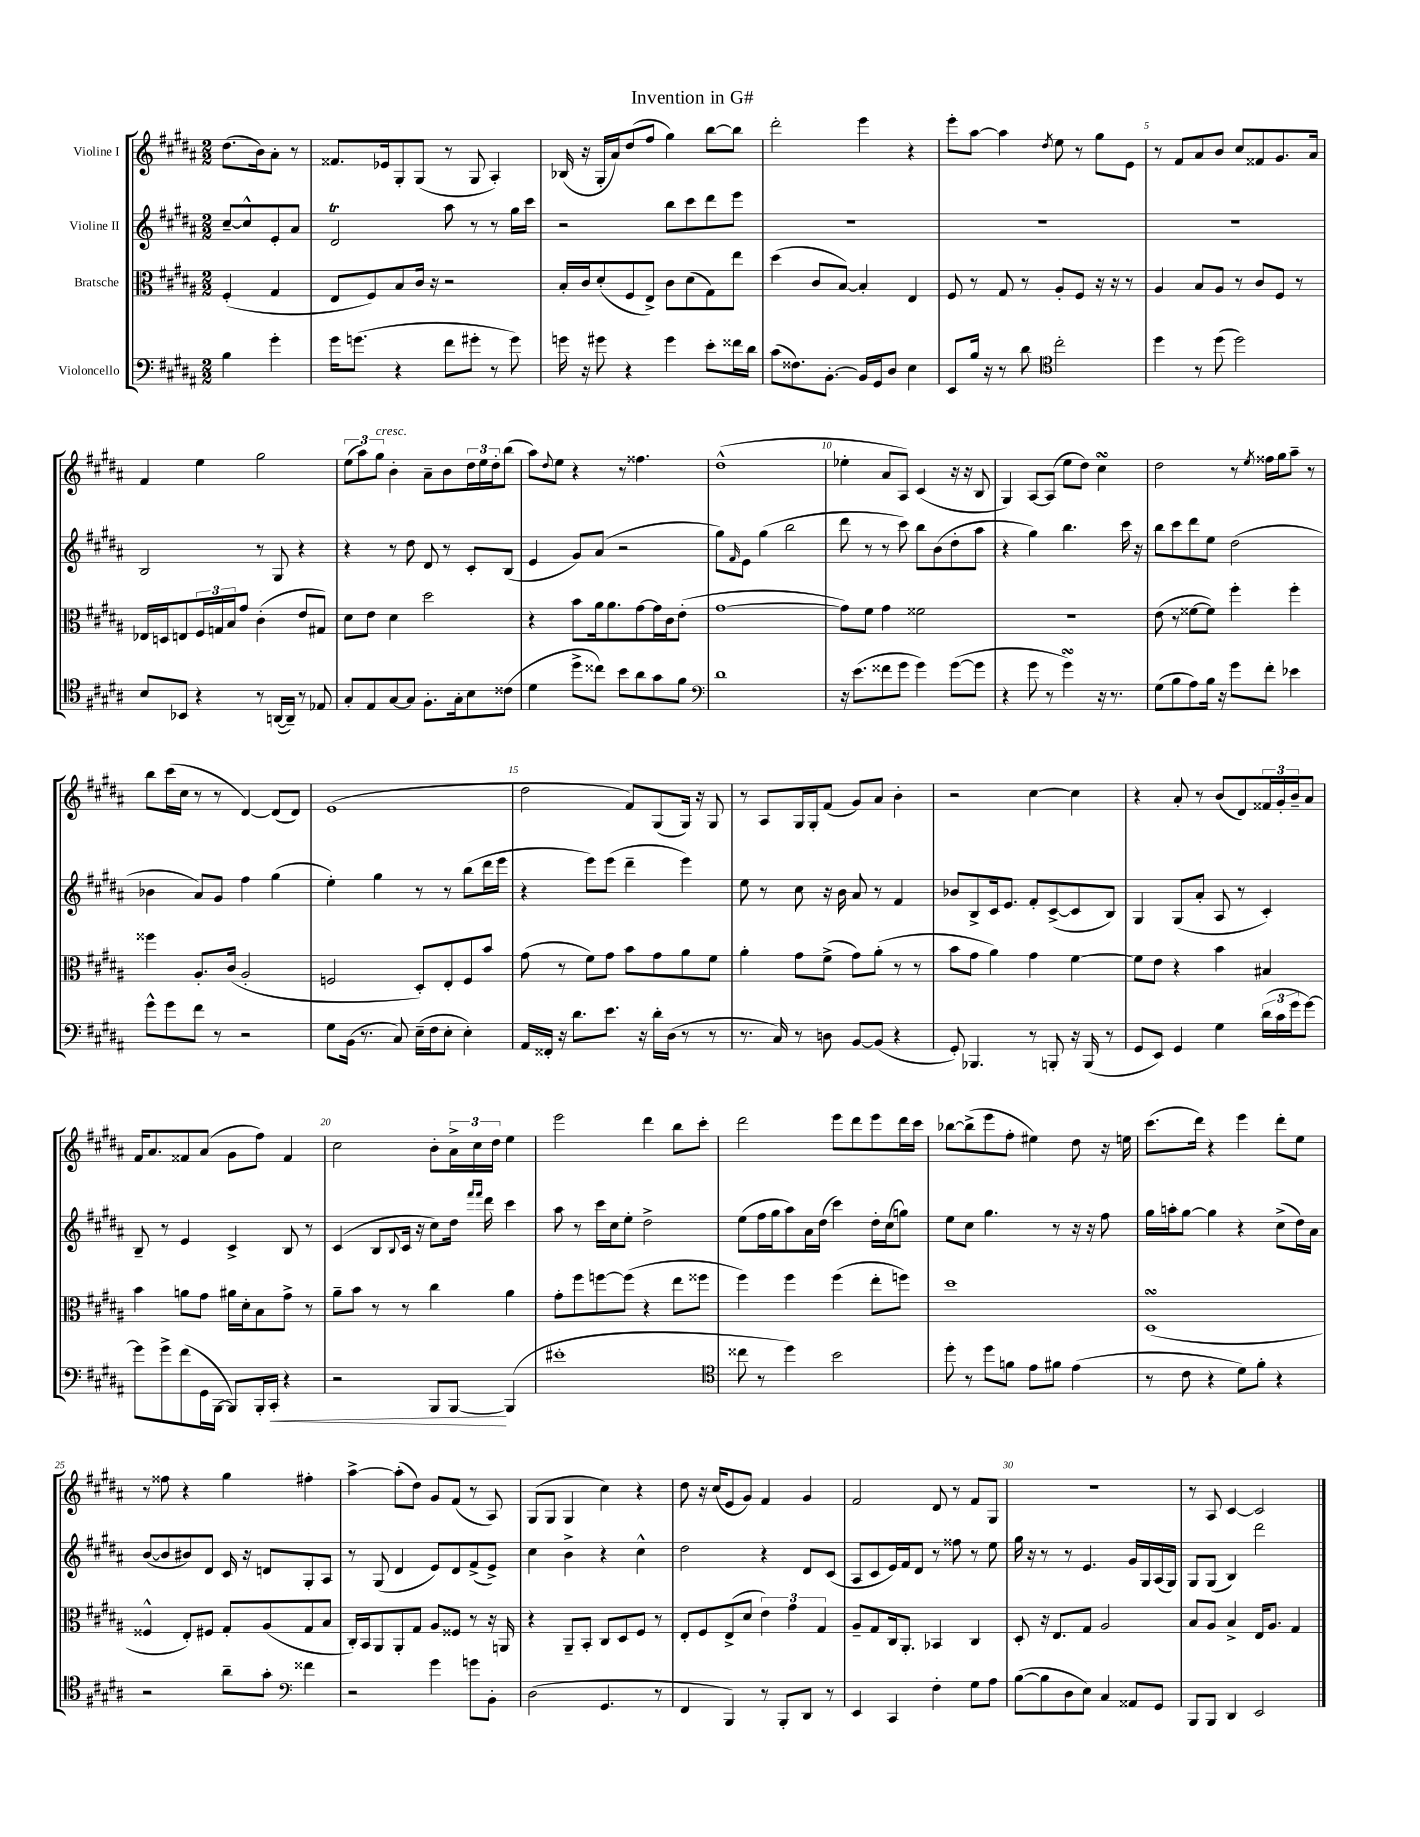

**kern	**dynam	**kern	**kern	**kern
*part4	*part4	*part3	*part2	*part1
*staff4	*staff4	*staff3	*staff2	*staff1
*I"Violoncello	*	*I"Bratsche	*I"Violine II	*I"Violine I
*clefF4	*	*clefC3	*clefG2	*clefG2
*k[f#c#g#d#a#]	*	*k[f#c#g#d#a#]	*k[f#c#g#d#a#]	*k[f#c#g#d#a#]
*M2/2	*	*M2/2	*M2/2	*M2/2
=	=	=	=	=
4B\	.	(4F#'/	[8cc#~/L	(8.dd#\L
.	.	.	8cc#^^/]	.
.	.	.	.	16b\k)
4g#'\	.	4G#/	8e'/	8a#'\J
.	.	.	8a#/J	8r
=1	=1	=1	=1	=1
16g#\KL	.	8E/L	2d#t/	8.f##X/L
(8.gn\J	.	.	.	.
.	.	8F#/)	.	.
.	.	.	.	16e-X/k
4r	.	8B/	.	8G#'/
.	.	16c#/Jk	.	(8G#/J
.	.	16r	.	.
8f#\L	.	2r	8aa#\	8r
8g#X'\J	.	.	8r	8G#/
8r	.	.	8r	4A#'/)
8g#\)	.	.	16gg#\LL	.
.	.	.	16ccc#\JJ	.
=2	=2	=2	=2	=2
16gn\	.	16B'/LL	2r	(16B-X/
16r	.	16c#/J	.	16r
8g#X\	.	(8d#'/	.	16G#'/LL
.	.	.	.	16a#/J)
4r	.	8F#/	.	(8dd#/
.	.	8E^/J)	.	8ff#/J
4g#\	.	8c#\L	8bb\L	4gg#\)
.	.	(8d#\	8ccc#\	.
8e'\L	.	8G#\)	8ddd#\	[8bb\L
16f##X\L	.	8ee\J	8eee\J	8bb\J]
16d#\JJ	.	.	.	.
=3	=3	=3	=3	=3
(8c#\L	.	(4dd#\	1r	2ddd#'\
8.F##X\)	.	.	.	.
.	.	8c#/L	.	.
[8.BB'\J	.	.	.	.
.	.	[8B/J)	.	.
16BB/LL]	.	4B'/]	.	4eee\
16GG#/J	.	.	.	.
8D#/J	.	.	.	.
4E\	.	4E/	.	4r
=4	=4	=4	=4	=4
8EE/L	.	8F#/	1r	8eee'\L
16B/Jk	.	8r	.	[8aa#\J
16r	.	.	.	.
8r	.	8G#/	.	4aa#\]
8d#\	.	8r	.	.
*clefC4	*	*	*	*
.	.	.	.	8qdd#/
2cc#'\	.	8A#'/L	.	8ee\
.	.	8F#/J	.	8r
.	.	16r	.	8gg#\L
.	.	16r	.	.
.	.	8r	.	8e\J
=5	=5	=5	=5	=5
4dd#\	.	4A#/	1r	8r
.	.	.	.	8f#/L
8r	.	8B/L	.	8a#/
(8dd#\	.	8A#/J	.	8b/J
2dd#\)	.	8r	.	8cc#/L
.	.	8c#/L	.	8f##X/
.	.	8F#/J	.	8.g#/
.	.	8r	.	.
.	.	.	.	16a#/Jk
!!LO:LB:g=z
=6	=6	=6	=6	=6
8B/L	.	16E-X/LL	2B/	4f#/
.	.	16Dn/J	.	.
8BB-X/J	.	8En/	.	.
4r	.	24F#/L	.	4ee\
.	.	24Gn/	.	.
.	.	24B/J	.	.
.	.	8g#/J	.	.
8r	.	(4c#'\	8r	2gg#\
([16AAn/LL	.	.	8G#/	.
16AA~/JJ])	.	.	.	.
8r	.	8e/L	4r	.
8E-X/	.	8G#X/J)	.	.
=7	=7	=7	=7	=7
8G#'/L	.	8d#\L	4r	(12ee\L
.	.	.	.	12aa#\)
8E/	.	8e\J	.	.
!	!	!	!	!LO:TX:a:i:t=cresc.
.	.	.	.	12gg#\J
[8G#/	.	4d#\	8r	4b'\
8G#/J]	.	.	8dd#\	.
8.F#'\L	.	2dd#\	8d#/	8a#~\L
.	.	.	8r	8b\
16G#'\k	.	.	.	.
8B\	.	.	8c#'/L	24dd#\L
.	.	.	.	24ee\
.	.	.	.	24dd#'\J
(8c##X\J	.	.	(8B/J	(8bb\J
=8	=8	=8	=8	=8
4d#\	.	4r	4e/	8aa#\L)
.	.	.	.	8qqdd#/
.	.	.	.	8ee\J
8dd#^\L	.	8b\L	8g#/L)	4r
8cc##X\J)	.	16a#\k	(8a#/J	.
.	.	8.a#\	.	.
8b\L	.	.	2r	8r
8a#\	.	[8g#\	.	4.ff##X\
8g#\	.	16g#\L]	.	.
.	.	16c#\J	.	.
8f#\J	.	(8e'\J	.	.
=9	=9	=9	=9	=9
*clefF4	*	*	*	*
1d#	.	[1g#	8gg#\L)	(1dd#^^
.	.	.	16qqf#/	.
.	.	.	8e\J	.
.	.	.	(4gg#\	.
.	.	.	2bb\	.
=10	=10	=10	=10	=10
16r	.	8g#\L])	8ddd#\	4ee-X'\
(8.e\L	.	.	.	.
.	.	8f#\J	8r	.
8f##X\	.	4g#\	8r	8a#/L
8g#\J	.	.	8ccc#\)	8A#/J)
4g#\)	.	2f##X\	8bb\L	(4c#/
.	.	.	(8b\	.
([8g#\L	.	.	8dd#'\	16r
.	.	.	.	16r
8g#\J]	.	.	8aa#\J	8B/
=11	=11	=11	=11	=11
4r	.	1r	4r	4G#/)
8g#\	.	.	4gg#\)	[8A#/L
8r	.	.	.	(8A#/J]
4g#sSSS\)	.	.	4.bb\	8ee\L
.	.	.	.	8dd#\J)
16r	.	.	.	4cc#sSSS\
8.r	.	.	.	.
.	.	.	16ccc#\	.
.	.	.	16r	.
=12	=12	=12	=12	=12
(8G#\L	.	(8e\	8bb\L	2dd#\
8B\	.	8r	8ccc#\	.
8A#\)	.	[8f##X\L	8ddd#\	.
16B\Jk	.	8f##\J])	8ee\J	.
16r	.	.	.	.
8g#\L	.	4ff#'\	(2dd#\	8r
.	.	.	.	8qee/
8f#'\J	.	.	.	16ff##X\LL
.	.	.	.	16gg#\J
4e-X\	.	4ff#'\	.	8aa#~\J
.	.	.	.	8r
!!LO:LB:g=z
=13	=13	=13	=13	=13
8g#^^\L	.	4ff##X\	4b-X\	8bb\L
8g#\	.	.	.	(16ccc#\L
.	.	.	.	16cc#\JJ
8f#\J	.	8.A#'/L	8a#/L)	8r
8r	.	.	8g#/J	8r
.	.	(16c#/Jk	.	.
2r	.	2A#'/	4ff#\	[4d#/)
.	.	.	(4gg#\	(8d#/L]
.	.	.	.	8d#/J)
=14	=14	=14	=14	=14
8G#\L	.	2Fn/	4ee'\)	(1e
(16BB\Jk	.	.	.	.
8.r	.	.	.	.
.	.	.	4gg#\	.
8C#/)	.	.	.	.
(16E~\LL	.	8D#'/L)	8r	.
16F#\J	.	.	.	.
8E'\J	.	8E'/	8r	.
4E'\)	.	8F/	(8bb\L	.
.	.	8b/J	16ddd#\L	.
.	.	.	16eee\JJ	.
=15	=15	=15	=15	=15
16AA#/LL	.	(8g#\	4r	2dd#\
16FF##X'/JJ	.	.	.	.
16r	.	8r	.	.
8.d#\L	.	.	.	.
.	.	8f#\L)	8eee\L)	.
8.e\J	.	8g#\J	(8eee\J	.
.	.	8b\L	4ddd#~\	8f#/L)
16r	.	.	.	.
16d#'\LL	.	8g#\	.	(8G#/
(16D#\JJ	.	.	.	.
8r	.	8a#\	4eee\)	16G#/Jk)
.	.	.	.	16r
8r	.	8f#\J	.	8G#/
=16	=16	=16	=16	=16
8.r	.	4a#'\	8ee\	8r
.	.	.	8r	8A#/L
16C#/)	.	.	.	.
8r	.	8g#\L	8cc#\	16G#/L
.	.	.	.	16G#'/J
8Dn\	.	(8f#^\J	16r	(8f#/J
.	.	.	16b\	.
[8BB/L	.	8g#\L)	8a#/	8g#/L)
(8BB/J]	.	(8a#'\J	8r	8a#/J
4r	.	8r	4f#/	4b'\
.	.	8r	.	.
=17	=17	=17	=17	=17
8GG#'/)	.	8b\L	8b-X/L	2r
4.BBB-X/	.	8g#\J	8B^/	.
.	.	4a#\)	16c#/k	.
.	.	.	8.e/J	.
8r	.	4g#\	8f#'/L	[4cc#\
8BBBn'/	.	.	([8c#^/	.
16r	.	[4f#\	8c#/]	4cc#\]
(16BBB/	.	.	.	.
8r	.	.	8B/J)	.
=18	=18	=18	=18	=18
8GG#/L	.	8f#\L]	4G#/	4r
8EE/J)	.	8e\J	.	.
4GG#/	.	4r	(8G#/L	8a#'/
.	.	.	8a#'/J	8r
4G#\	.	4b\	8A#/	(8b/L
.	.	.	8r	8d#/)
(24d#\LL	.	4B#X/	4c#'/)	24f##X/L
24c#\	.	.	.	24g#'/
24g#\J	.	.	.	24b~/J
[8g#\J)	.	.	.	8a#/J
!!LO:LB:g=z
=19	=19	=19	=19	=19
8g#\L]	.	4b\	8B~/	16f#/KL
.	.	.	.	8.a#/
8g#^\	.	.	8r	.
(8f#\	.	8an\L	4e/	8f##X/
16GG#\L	.	8g#\J	.	(8a#/J
[16BBB\JJ	.	.	.	.
8BBB/L])	.	16a#X\LL	4c#^/	8g#\L
.	.	16d#'\J	.	.
16BBB'/L	.	8B\	.	8ff#\J)
!	!LO:HP:b	!	!	!
16CC#'/JJ	<	.	.	.
4r	.	8g#^\J	8B/	4f##/
.	.	8r	8r	.
=20	=20	=20	=20	=20
2r	.	8a#~\L	(4c#/	2cc#\
.	.	8b\J	.	.
.	.	8r	8B/L	.
.	.	.	8qqB/	.
.	.	8r	16c#/Jk	.
.	.	.	16r	.
8BBB/L	.	4cc#\	8cc#\L)	8b'\L
[8BBB/J	.	.	16dd#\Jk	24a#^\L
.	.	.	.	24cc#\
.	.	.	16qqfff#/LL	.
.	.	.	16qqfff#/JJ	.
.	.	.	16ddd#\	.
.	.	.	.	24dd#\JJ
(4BBB/]	[	4a#\	4ccc#\	4ee\
=21	=21	=21	=21	=21
1e#X'	.	8g#'\L	8aa#\	2eee\
.	.	8ff#\	8r	.
.	.	[8ffn\	16ccc#\LL	.
.	.	.	16cc#\J	.
.	.	(8ff\J]	8ee'\J	.
.	.	4r	2dd#^\	4ddd#\
.	.	8ee\L	.	8bb\L
.	.	8ff##X\J	.	8ccc#'\J
=22	=22	=22	=22	=22
*clefC4	*	*	*	*
8cc##X\	.	4ff#\)	(8ee\L	2ddd#\
8r	.	.	16ff#\L	.
.	.	.	16gg#\J	.
4dd#\)	.	4ff#\	8aa#\)	.
.	.	.	16a#\L	.
.	.	.	(16dd#\JJ	.
2b\	.	(4ff#\	4ccc#\)	8eee\L
.	.	.	.	8ddd#\
.	.	8ee'\L	16dd#'\LL	8eee\
.	.	.	(16cc#\J	.
.	.	8ffn\J)	8ggn\J)	16ddd#\L
.	.	.	.	16ccc#\JJ
=23	=23	=23	=23	=23
8dd#'\	.	1dd#	8ee\L	[8bb-X\L
8r	.	.	8cc#\J	(8bb-^\]
8dd#\L	.	.	4.gg#\	8eee\
8fn\J	.	.	.	8ff#'\J
8e\L	.	.	.	4ee#X\)
8f#X\J	.	.	8r	.
(4e\	.	.	16r	8dd#\
.	.	.	16r	.
.	.	.	8ff#\	16r
.	.	.	.	16een\
=24	=24	=24	=24	=24
8r	.	(1D#sSsS	16gg#\LL	(8.ccc#\L
.	.	.	16aan'\J	.
8c#\	.	.	[8gg#\J	.
.	.	.	.	16ddd#\Jk)
4r	.	.	4gg#\]	4r
8d#\L)	.	.	4r	4eee\
8f#'\J	.	.	.	.
4r	.	.	(8cc#^\L	8ddd#'\L
.	.	.	16dd#\L)	8ee\J
.	.	.	16a#\JJ	.
!!LO:LB:g=z
=25	=25	=25	=25	=25
2r	.	4F##X^^/	([8b/L	8r
.	.	.	8b/]	8ff##X\
.	.	8E'/L)	8b#X/)	4r
.	.	8F#X/J	8d#/J	.
8a#~\L	.	8G#'/L	16c#/	4gg#\
.	.	.	16r	.
8g#'\J	.	(8A#/	8dn/L	.
*clefF4	*	*	*	*
4f##X\	.	8G#/	8G#'/	4ff#X'\
.	.	8B/J	8A#/J	.
=26	=26	=26	=26	=26
2r	.	16C#'/LL)	8r	[4aa#^\
.	.	16BB/J	.	.
.	.	8AA#/	(8G#/	.
.	.	8AA#'/	4d#/	(8aa#'\L]
.	.	8G#/J	.	8dd#\J)
4g#\	.	8A#/L	8e/L)	8g#/L
.	.	8F##X/J	8d#/	(8f#/J
8gn\L	.	8r	(8f#^/	8r
8BB'\J	.	16r	8e^/J)	8A#/)
.	.	16AAn/	.	.
=27	=27	=27	=27	=27
(2D#\	.	4r	4cc#\	(8G#/L
.	.	.	.	8G#/J
.	.	8AA#~/L	4b^\	4G#/
.	.	8BB'/J	.	.
4.GG#/	.	8C#/L	4r	4cc#\)
.	.	8D#/	.	.
.	.	8F#/J	4cc#^^\	4r
8r	.	8r	.	.
=28	=28	=28	=28	=28
4FF#/	.	8E'/L	2dd#\	8dd#\
.	.	8F#/	.	16r
.	.	.	.	(16cc#/KL
4BBB/)	.	(8E^/	.	8e/
.	.	8d#/J	.	8g#/J)
8r	.	6e\)	4r	4f#/
8BBB'/L	.	.	.	.
.	.	6g#\	.	.
8DD#/J	.	.	8d#/L	4g#/
.	.	6G#/	.	.
8r	.	.	(8c#/J	.
=29	=29	=29	=29	=29
4EE/	.	8A#~/L	8A#/L	2f#/
.	.	8G#/	8c#/	.
4CC#/	.	16C#/k	16e/L)	.
.	.	8.AA#'/J	16f#/J	.
.	.	.	8d#/J	.
4F#'\	.	4BB-X/	8r	8d#/
.	.	.	8ff##X\	8r
8G#\L	.	4C#/	8r	8f#/L
8A#\J	.	.	8ee\	8G#/J
=30	=30	=30	=30	=30
([8B\L	.	8D#'/	16gg#\	1r
.	.	.	16r	.
8B\]	.	16r	8r	.
.	.	8.E/L	.	.
8D#\	.	.	8r	.
8E\J)	.	8G#/J	4.e/	.
4C#/	.	2A#/	.	.
8AA##X/L	.	.	16g#/LL	.
.	.	.	16G#/	.
8GG#/J	.	.	(16A#/	.
.	.	.	16G#/JJ)	.
=31	=31	=31	=31	=31
8BBB/L	.	8B/L	8G#/L	8r
8BBB/J	.	8A#/J	(8G#/J	8A#/
4DD#/	.	4B^/	4B/)	[4c#/
2EE/	.	16E/KL	2ddd#\	2c#/]
.	.	8.A#/J	.	.
.	.	4G#/	.	.
==	==	==	==	==
*-	*-	*-	*-	*-
